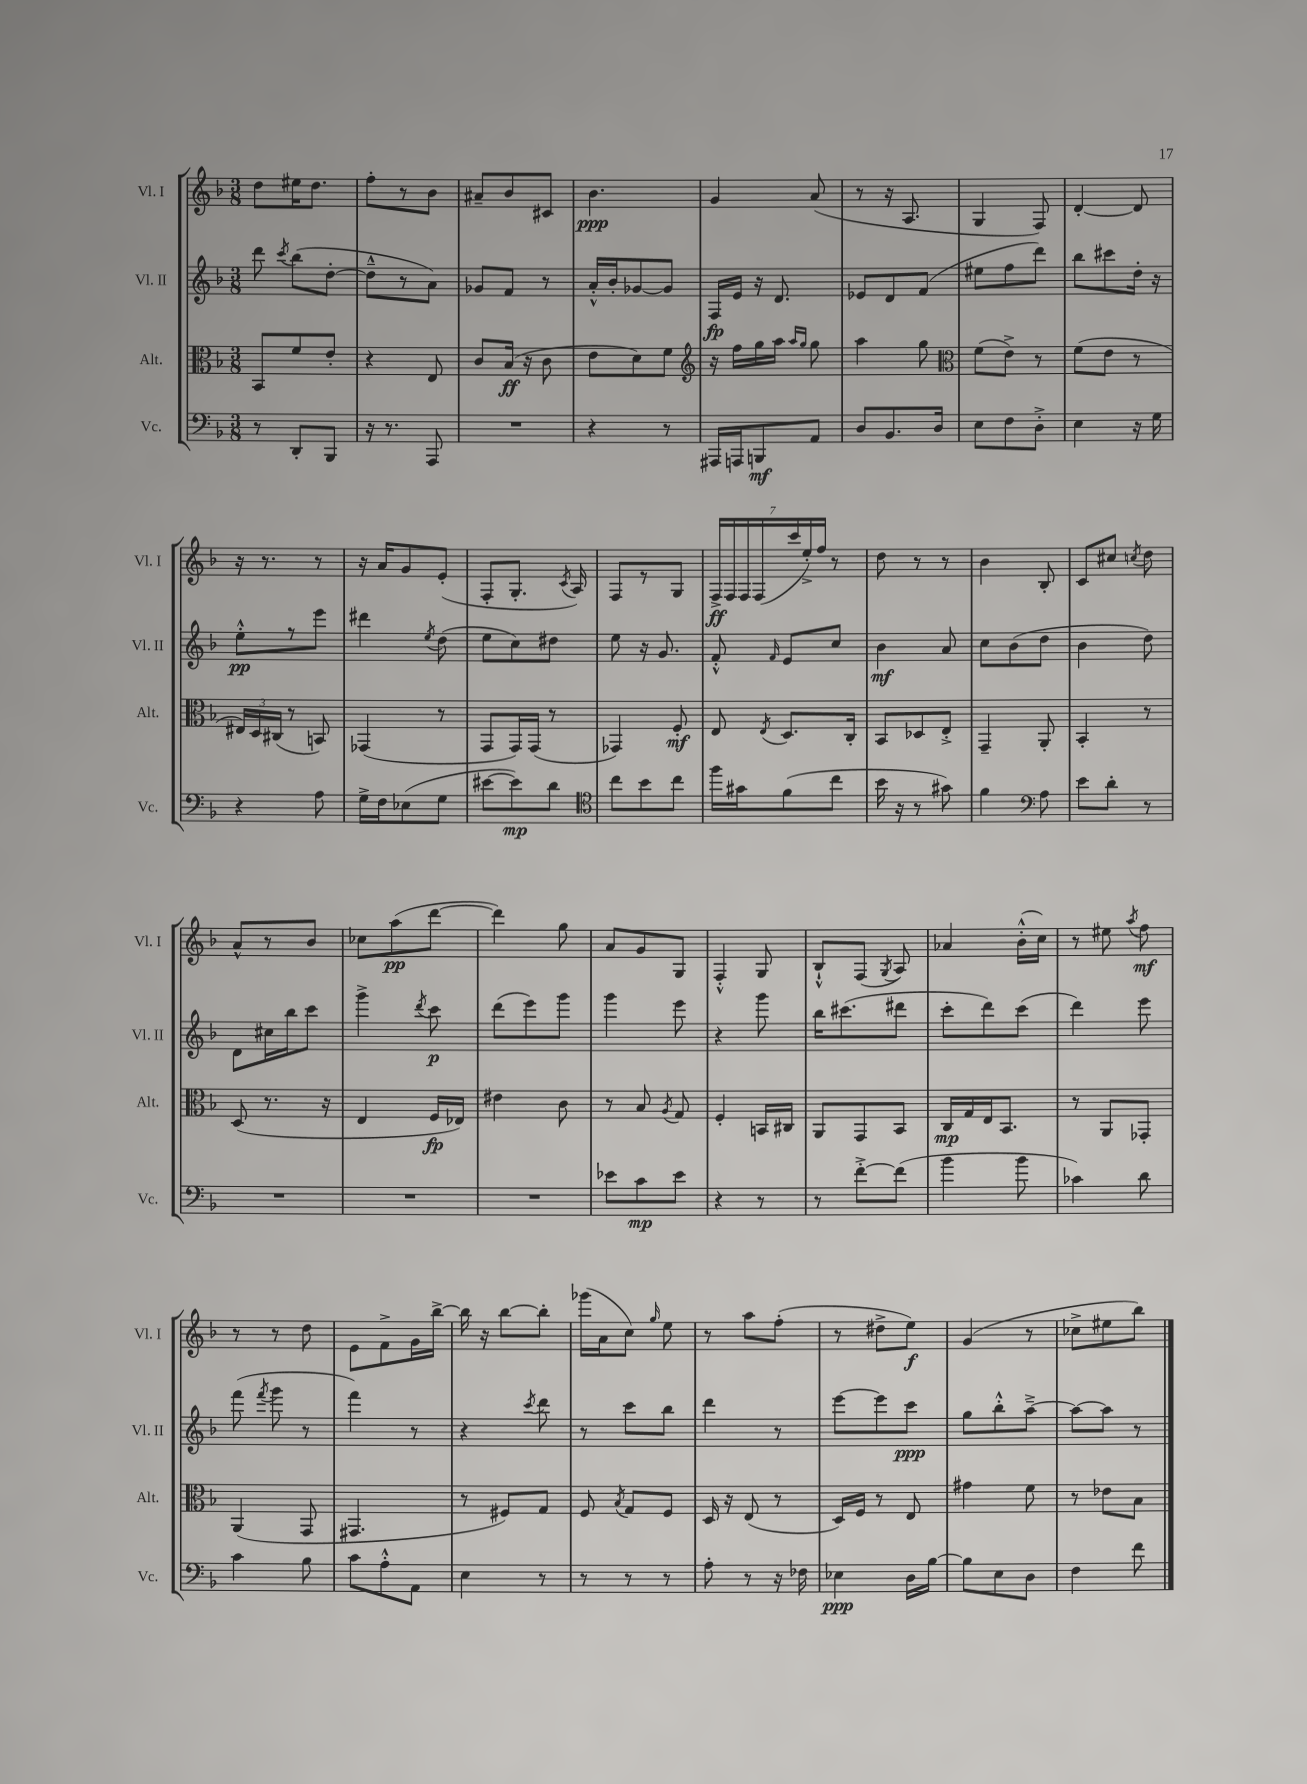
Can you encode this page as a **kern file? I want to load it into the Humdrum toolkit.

**kern	**kern	**kern	**kern
*staff4	*staff3	*staff2	*staff1
*clefF4	*clefC3	*clefG2	*clefG2
*k[b-]	*k[b-]	*k[b-]	*k[b-]
*M3/8	*M3/8	*M3/8	*M3/8
8r	8BB-	8ddd	8dd
.	.	8qccc	.
8DD'	8f	(8bb-	16ee#
.	.	.	8.dd
8BBB-	8e'	[8dd'	.
=	=	=	=
16r	4r	8dd~^^]	8ff'
8.r	.	.	.
.	.	8r	8r
8AAA	8E	8a)	8b-
=	=	=	=
4.r	8c	8g-	8a#~
.	(16B-	8f	8b-
.	16r	.	.
.	8c	8r	8c#
=	=	=	=
4r	8e	16a'^^	4.b-
.	.	16b-'	.
.	8d)	[8g-	.
8r	8f	8g-]	.
=	=	=	=
*	*clefG2	*	*
16AAA#	16r	16F	4g
16AAA	16ff	16e	.
8BBB	16gg	16r	.
.	16aa	8.d	.
.	16qqaa	.	.
.	16qqgg	.	.
8AA	8gg	.	(8a
=	=	=	=
8D	4aa	8e-	8r
8.BB-	.	8d	16r
.	.	.	8.A
.	8gg	(8f	.
16D	.	.	.
=	=	=	=
*	*clefC3	*	*
8E	(8f	8ee#	4G
8F	8e^)	8ff	.
8D'^	8r	8ddd)	8F)
=	=	=	=
4E	(8f	8bb-	[4d'
.	8e	8ccc#	.
16r	8r	16dd'	8d]
16G	.	16r	.
=	=	=	=
4r	24E#)	8ee'^^	16r
.	24D	.	.
.	.	.	8.r
.	(24C#	.	.
.	8r	8r	.
8A	8BB)	8eee	8r
=	=	=	=
16G^	(4GG-	4ddd#	16r
16F	.	.	16a
(8E-	.	.	8g
.	.	8qee	.
8G	8r	(8dd	(8e'
=	=	=	=
[8e#	8GG	8ee	8F'
8e#])	16GG)	8cc)	8.G'
.	(16GG	.	.
8d	8r	8dd#	.
.	.	.	8qc
.	.	.	16A)
=	=	=	=
*clefC4	*	*	*
8cc	4GG-)	8ee	8F
8b-	.	16r	8r
.	.	8.g	.
8cc	8F'	.	8G
=	=	=	=
16ff	8E	8f'^^	28F^
.	.	.	28F
16g#	.	.	.
.	.	.	28F
.	.	.	(28F
.	8qE	16qqf	.
(8f	8.D	8e	.
.	.	.	28ccc
.	.	.	28ee'^)
.	.	.	28ff
8cc	.	8cc	8r
.	16C'	.	.
=	=	=	=
16b-	8BB-	4b-	8dd
16r	.	.	.
8r	8D-	.	8r
8g#)	8E'^	8a	8r
=	=	=	=
4f	4GG~	8cc	4b-
.	.	(8b-	.
*clefF4	*	*	*
8A	8AA'	8dd	8B-'
=	=	=	=
8e	4BB-'	4b-	8c
8d'	.	.	8cc#
.	.	.	8qcc
8r	8r	8dd)	8dd
=	=	=	=
4.r	(8D	8d	8a^^
.	8.r	16cc#	8r
.	.	16bb-	.
.	.	8ccc	8b-
.	16r	.	.
=	=	=	=
4.r	4E	4ggg^	8cc-
.	.	.	(8aa
.	.	8qddd	.
.	16F	8ccc	[8ddd
.	16E-)	.	.
=	=	=	=
4.r	4e#	(8ddd	4ddd])
.	.	8eee)	.
.	8c	8ggg	8gg
=	=	=	=
8e-	8r	4ggg	8a
8c	8B-	.	8g
.	8qA	.	.
8e-	8G	8eee	8G
=	=	=	=
4r	4F'	4r	4F'^^
8r	16BB	8ggg	8G
.	16C#	.	.
=	=	=	=
8r	8AA	16bb-	8B-`^^
.	.	(8.ccc#	.
[8f'^	8GG	.	(8F
.	.	.	8qG
(8f]	8BB-	8ddd#	8A)
=	=	=	=
4b-	16C	8ccc'	4a-
.	16G	.	.
.	16E	8ddd)	.
.	8.BB-	.	.
8b-	.	(8ccc	(16b-'^^
.	.	.	16cc)
=	=	=	=
4c-)	8r	4ddd)	8r
.	8AA	.	8ee#
.	.	.	8qaa
8d	8GG-'	8eee	8ff
=	=	=	=
4c	(4AA	(8fff	8r
.	.	8qfff	.
.	.	8ggg	8r
8B-	8GG	8r	8dd
=	=	=	=
8c	4.GG#	4fff)	8e
8A'^^	.	.	8f^
8AA	.	8r	16g
.	.	.	[16bb-^
=	=	=	=
4E	8r	4r	16bb-]
.	.	.	16r
.	8F#)	.	[8bb-
.	.	8qccc	.
8r	8G	8ddd	8bb-']
=	=	=	=
8r	8F	8r	(16ggg-
.	.	.	16a
.	8qB-	.	.
8r	8G	8ccc	8cc)
.	.	.	16qqgg
8r	8F	8bb-	8ee
=	=	=	=
8A'	16D	4ddd	8r
.	16r	.	.
8r	(8E	.	8aa
16r	8r	8r	(8ff'
16F-	.	.	.
=	=	=	=
4E-	16D)	[8eee	8r
.	16F	.	.
.	8r	8eee]	8dd#^
16D	8E	8ccc	8ee)
[16B-	.	.	.
=	=	=	=
8B-]	4g#	8gg	(4g
8E	.	8bb-'^^	.
8D	8f	[8aa~^	8r
=	=	=	=
4F	8r	8aa_	8cc-^
.	8e-	8aa]	8ee#
8f	8B-	8r	8bb-)
==	==	==	==
*-	*-	*-	*-
